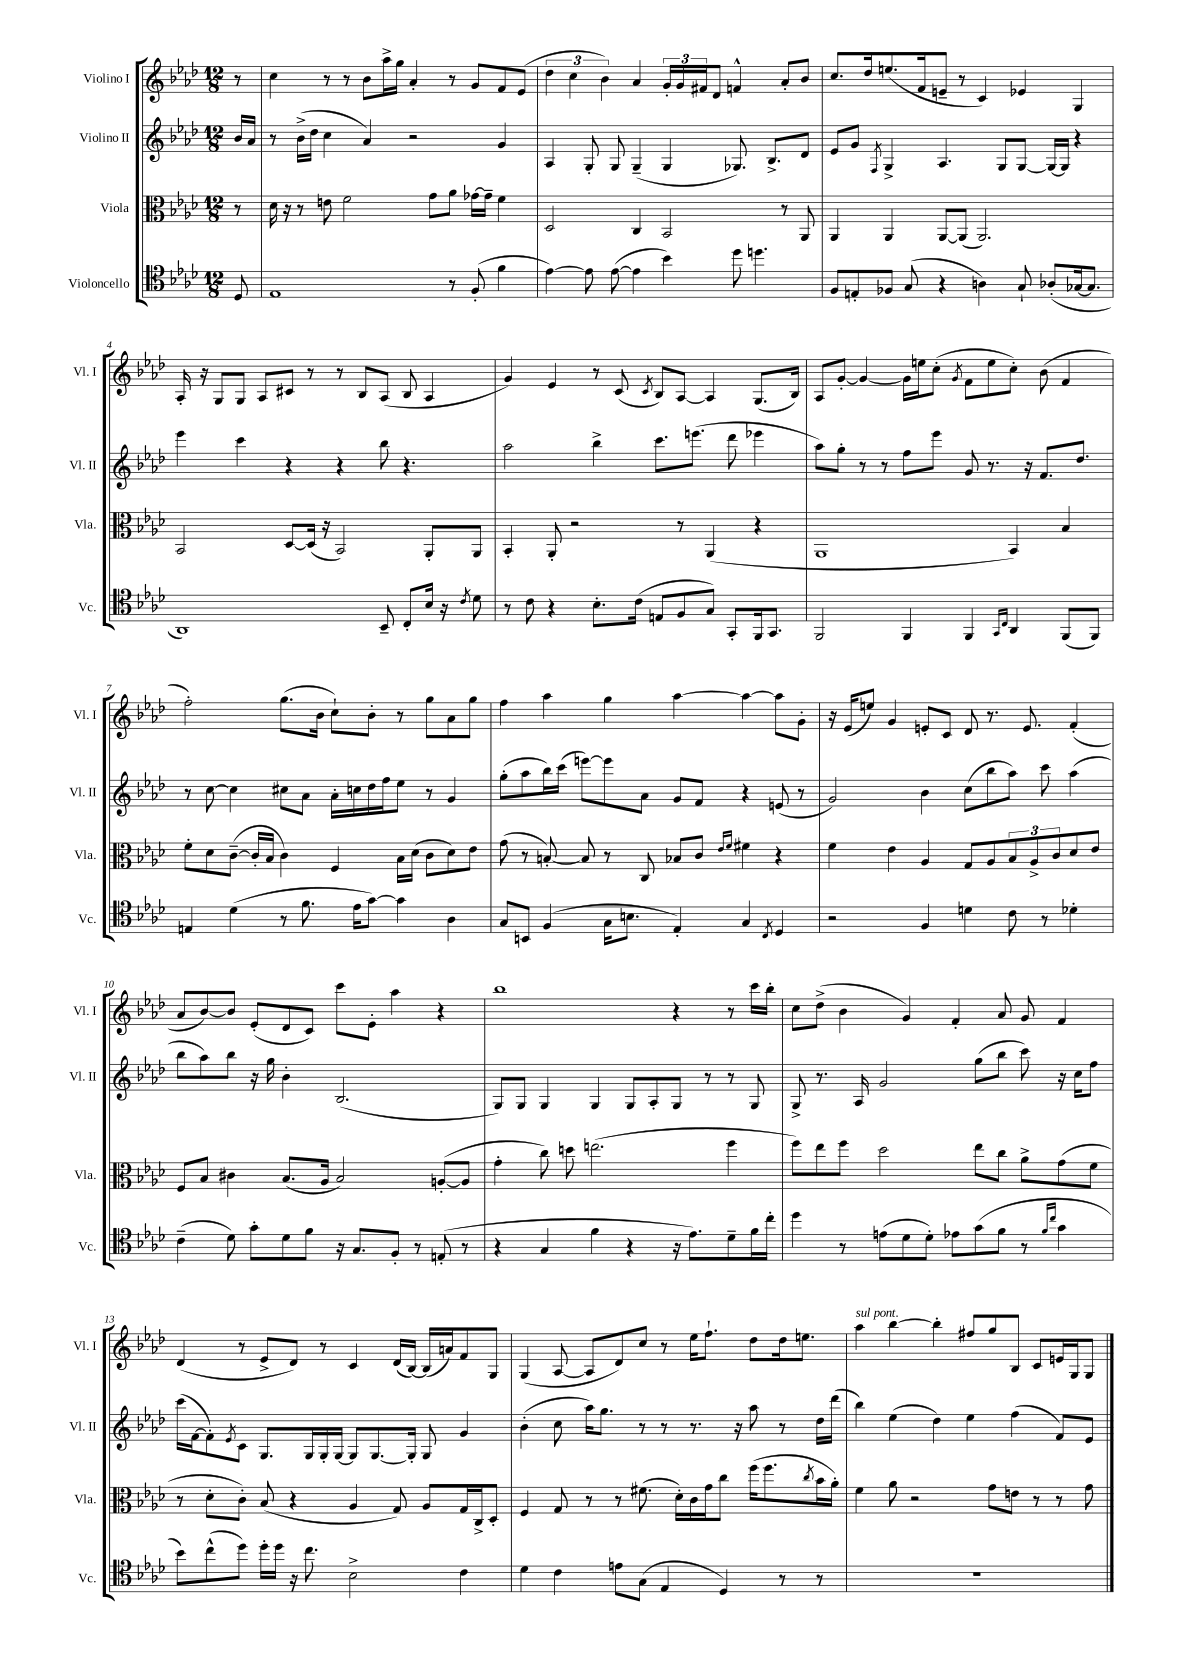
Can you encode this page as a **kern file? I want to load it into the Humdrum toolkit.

**kern	**kern	**kern	**kern
*part4	*part3	*part2	*part1
*staff4	*staff3	*staff2	*staff1
*I"Violoncello	*I"Viola	*I"Violino II	*I"Violino I
*I'Vc.	*I'Vla.	*I'Vl. II	*I'Vl. I
*clefC4	*clefC3	*clefG2	*clefG2
*k[b-e-a-d-]	*k[b-e-a-d-]	*k[b-e-a-d-]	*k[b-e-a-d-]
*M12/8	*M12/8	*M12/8	*M12/8
=	=	=	=
8D-/	8r	16b-/LL	8r
.	.	16a-/JJ	.
=1	=1	=1	=1
1E-	16d-\	8r	4cc\
.	16r	.	.
.	8r	(16b-^\LL	.
.	.	16dd-\JJ	.
.	8en\	4cc\	8r
.	2f\	.	8r
.	.	4a-/)	8b-\L
.	.	.	16aa-^\L
.	.	.	16gg\JJ
.	.	2r	4a-'/
.	8g\L	.	.
8r	8a-\J	.	8r
(8F'/	[16g-X\LL	.	8g/L
.	16g-~\JJ]	.	.
4f\	4f\	4g/	8f/
.	.	.	(8e-/J
=2	=2	=2	=2
[4e-\)	2D-/	4A-/	6dd-\
.	.	.	6cc\
8e-\]	.	8G'/	.
.	.	.	6b-\)
([8e-\	.	8G/	.
4e-\]	4C/	(4G~/	4a-/
4b-\)	2BB-/	4G/	24g'/LL
.	.	.	24g/
.	.	.	24f#X/J
.	.	.	8d-/J
8dd-\	.	8.G-X/)	4fn^^/
4.ddn\	.	.	.
.	.	8.B-^/L	.
.	8r	.	8a-'/L
.	8AA-/	8d-/J	8b-/J
=3	=3	=3	=3
8F/L	4AA-/	8e-/L	8.cc/L
8En'/	.	8g/J	.
.	.	.	16dd-/k
.	.	8qF/	.
8F-X/J	4AA-/	4G^/	(8.een/
(8G/	.	.	.
.	.	.	16f/k
4r	[8AA-/L	4.A-/	8en~/J
.	(8AA-/J]	.	8r
4An\)	2.AA-/)	.	4c/)
.	.	8G/L	.
8G`/	.	[8G/J	4e-X/
(8A-X'/L	.	16G/LL_	.
.	.	16G/JJ]	.
[16G-X/k	.	4r	4G/
8.G-/J]	.	.	.
!!LO:LB:g=z
=4	=4	=4	=4
1AA-)	2BB-/	4eee-\	16A-'/
.	.	.	16r
.	.	.	8G/L
.	.	4ccc\	8G/J
.	.	.	8A-/L
.	[8D-/L	4r	8c#X/J
.	(16D-/Jk]	.	8r
.	16r	.	.
.	2BB-/)	4r	8r
.	.	.	8B-/L
8BB-~/	.	8bb-\	(8A-/J
8C'/L	.	4.r	8B-/
16B-/Jk	8AA-'/L	.	4A-/
16r	.	.	.
8qc/	.	.	.
8d-\	8AA-/J	.	.
=5	=5	=5	=5
8r	4BB-'/	2aa-\	4g/)
8c\	.	.	.
4r	8AA-'/	.	4e-/
.	2r	.	.
8.B-'\L	.	4bb-^\	8r
.	.	.	(8c/
(16c\Jk	.	.	.
.	.	.	8qc/
8En/L	.	8.ccc\L	8B-/L)
8F/	8r	.	[8A-/J
.	.	(8.eeen\J	.
8G/J)	(4AA-/	.	4A-/]
8GG'/L	.	8ddd-\	.
16FF/k	4r	4eee-X\	(8.G/L
8.GG/J	.	.	.
.	.	.	16B-/Jk)
=6	=6	=6	=6
2FF/	1AA-	8aa-\L)	8A-/L
.	.	8gg'\J	[8g'/J
.	.	8r	4g/_
.	.	8r	.
4FF/	.	8ff\L	16g\LL]
.	.	.	16een\J
.	.	8eee-\J	(8cc'\J
.	.	.	8qg/
4FF/	.	8g/	8f\L
.	.	8.r	8ee\
16qqGG/LL	.	.	.
16qqC/JJ	.	.	.
4AA-/	4BB-/)	.	8cc'\J)
.	.	16r	.
.	.	8.f/L	(8b-\
(8FF/L	4B-/	.	4f/
.	.	8.dd-/J	.
8FF/J)	.	.	.
!!LO:LB:g=z
=7	=7	=7	=7
4En/	8f'\L	8r	2ff'\)
.	8d-\	[8cc\	.
(4d-\	([8c~\J	4cc\]	.
.	16c'/LL]	.	.
.	16B-/JJ	.	.
8r	4c\)	8cc#X\L	(8.gg\L
8.f\	.	8a-\J	.
.	.	.	16b-\Jk
.	4F/	16a-'\LL	8cc`\L)
16e-\KL	.	16ccn\	.
[8g\J)	.	16dd-\	8b-'\J
.	.	16ff\J	.
4g\]	16B-\LL	8ee-\J	8r
.	(16d-\JJ	.	.
.	8c\L	8r	8gg\L
4A-\	8d-\)	4g/	8a-\
.	8e-\J	.	8gg\J
=8	=8	=8	=8
8G/L	(8g\	(8gg'\L	4ff\
8BBn/J	8r	8aa-\	.
(4F/	[8Bn'/)	16bb-\L)	4aa-\
.	.	(16ccc\JJ	.
.	8B/]	[8eeen\L)	.
16G\KL	8r	8eee\]	4gg\
8.Bn\J	.	.	.
.	8C/	8a-\J	.
4E-'/)	8B-X/L	8g/L	[4aa-\
.	8c/J	8f/J	.
.	16qqe-/LL	.	.
.	16qqf/JJ	.	.
4G/	4f#X\	4r	4aa-\_
8qC/	.	.	.
4D-/	4r	(8en/	8aa-\L]
.	.	8r	8g'\J
=9	=9	=9	=9
2r	4f\	2g/)	16r
.	.	.	(16e-/KL
.	.	.	8een/J)
.	4e-\	.	4g/
4F/	4A-/	4b-\	8en'/L
.	.	.	8c/J
4dn\	8G/L	(8cc\L	8d-/
.	8A-/	8bb-\	8.r
8c\	12B-/	8aa-\J)	.
.	.	.	8.e/
.	12A-^/	.	.
8r	.	8ccc\	.
.	12c/	.	.
4d-X'\	8d-/	(4aa-\	(4f'/
.	8e-/J	.	.
!!LO:LB:g=z
=10	=10	=10	=10
(4c~\	8F/L	8bb-\L	8a-/L
.	8B-/J	8aa-\)	[8b-/)
8d-\)	4c#X\	8bb-\J	8b-/J]
8g'\L	.	16r	(8e-'/L
.	.	16gg\	.
8d-\	(8.B-/L	4b-'\	8d-/
8f\J	.	.	8c/J)
.	16A-/Jk	.	.
16r	2B-/)	(2.B-/	8ccc\L
8.G/L	.	.	.
.	.	.	8e-'\J
8F'/J	.	.	4aa-\
8r	.	.	.
(8En'/	([8An'/L	.	4r
8r	8A/J]	.	.
=11	=11	=11	=11
4r	4g'\	8G/L)	1bb-
.	.	8G/J	.
4G/	8cc\)	4G/	.
.	8ddn\	.	.
4f\	(2.een\	4G/	.
4r	.	8G/L	.
.	.	8A-'/	.
16r	.	8G/J	4r
8.e-\L)	.	.	.
.	.	8r	.
8d-~\	4ff\	8r	8r
16f\L	.	8G/	16ccc\LL
16cc'\JJ	.	.	16bb-'\JJ
=12	=12	=12	=12
4dd-\	8ff\L)	8G^/	8cc\L
.	8ee-\	8.r	(8dd-^\J
8r	8ff\J	.	4b-\
.	.	16A-/	.
(8en\L	2dd-\	2g/	.
8d-\	.	.	4g/)
8d-'\J)	.	.	.
8e-X\L	.	.	4f'/
(8g\	8ee-\L	(8gg\L	.
8f\J	8cc\J	8bb-\J	8a-/
8r	8a-^\L	8ccc\)	8g/
16qqf/LL	.	.	.
16qqcc/JJ	.	.	.
4g\	(8g\	16r	4f/
.	.	16cc\KL	.
.	8f\J	8ff\J	.
!!LO:LB:g=z
=13	=13	=13	=13
8b-\L)	8r	(16ccc\LL	(4d-/
.	.	[16f\J	.
(8cc^^\	8d-'\L	8f'\])	.
.	.	8qe-/	.
8dd-\J)	8c'\J)	8c\J	8r
16dd-'\LL	(8B-/	8.G/L	8e-^/L
16dd-\JJ	.	.	.
16r	4r	.	8d-/J)
8.cc\	.	16G/L	.
.	.	16G'/	8r
.	.	[16G/JJ	.
2B-^\	4A-/	8G/L]	4c/
.	.	[8.G/	.
.	8G/)	.	(16d-/LL
.	.	16G'/Jk]	[16B-/JJ)
.	8A-/L	8G/	(16B-/LL]
.	.	.	16an/J)
4c\	16G/L	4g/	8f/
.	16C^/J	.	.
.	8D-'/J	.	8G/J
=14	=14	=14	=14
4d-\	4F/	(4b-'\	(4G/
4c\	8G/	8cc\	[8A-/
.	8r	16aa-\KL)	8A-/L]
.	.	8.gg\J	.
8en\L	8r	.	8d-/)
(8G\J	(8.f#X\	8r	8cc/J
4E-/	.	8r	8r
.	16d-'\LL)	.	.
.	16c\	8.r	16ee-\KL
.	16g\J	.	8.ff`\J
4D-/)	8cc\J	.	.
.	.	16r	.
.	(16ff\KL	8aa-\	8dd-\L
.	8.ff\	.	.
8r	.	8r	16dd-\k
.	.	.	8.een\J
.	8qcc/	.	.
8r	16b-\L	16dd-\LL	.
.	16a-'\JJ)	(16ddd-\JJ	.
=15	=15	=15	=15
!	!	!	!LO:TX:a:i:t=sul pont.
1.r	4f\	4bb-\)	4aa-\
.	8a-\	(4ee-\	[4bb-\
.	2r	.	.
.	.	4dd-\)	4bb-'\]
.	.	4ee-\	8ff#X/L
.	8g\L	.	8gg/
.	8en\J	(4ff\	8B-/J
.	8r	.	8c/L
.	8r	8f/L)	16en/L
.	.	.	16G/J
.	8g\	8e-/J	8G/J
==	==	==	==
*-	*-	*-	*-
